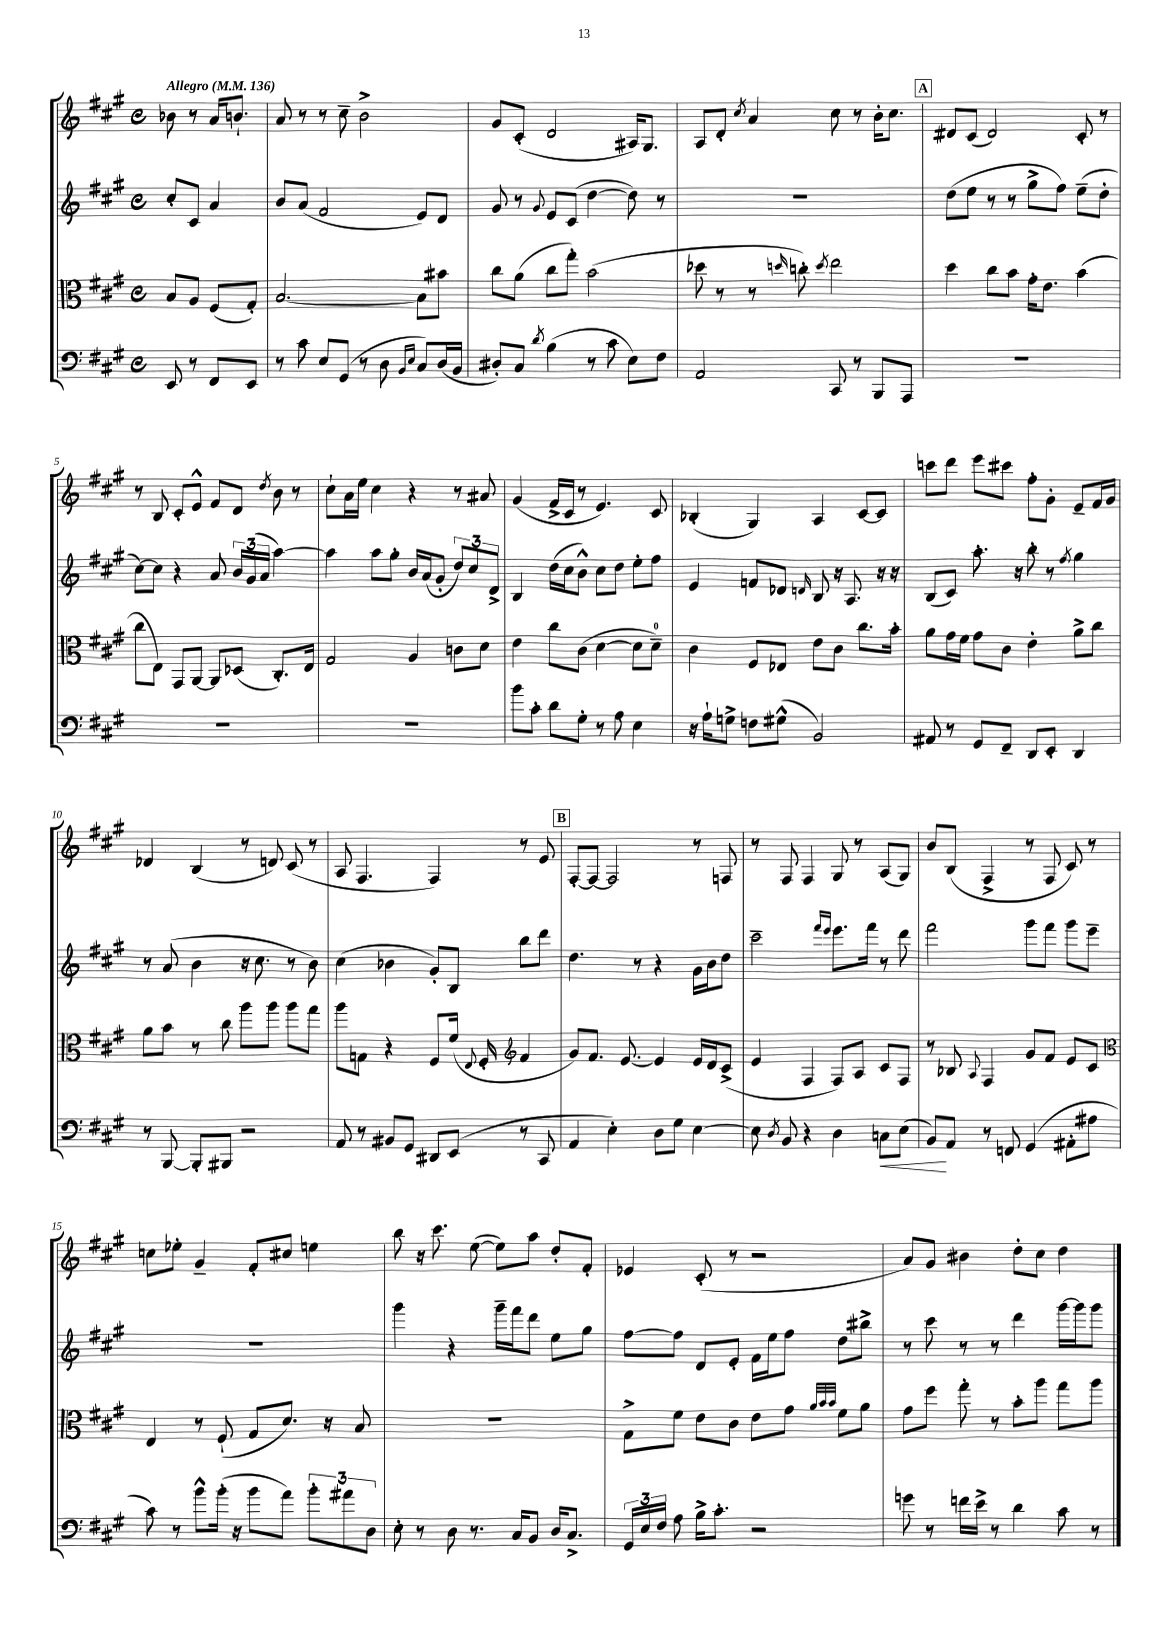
<<
\new StaffGroup <<
\new Staff = "s0" {
    \clef treble \key a \major \defaultTimeSignature \time 4/4 \partial 2 \tempo "Allegro" 4 = 136
    \autoBeamOff bes'8 r8 a'16[ b'8.]-! |
    a'8 r8 r8 cis''8-- b'2-> |
    gis'8[ cis'8]-.( d'2 ais16[) gis8.] |
    a8[ d'8]-. \acciaccatura { cis''8 } a'4 cis''8 r8 b'16[-. cis''8.] |
    \mark \markup { \box "A" } dis'8[ cis'8]( dis'2) cis'8-. r8 |
    r8 b8 cis'8[-. e'8]-^ fis'8[ d'8] \acciaccatura { d''8 } b'8 r8 |
    cis''8[-! a'16 e''16] cis''4 r4 r8 ais'8 |
    gis'4( fis'16[-> cis'16] r8 e'4.) cis'8 |
    bes4-.( gis4) a4 cis'8[~ cis'8] |
    c'''8[ d'''8] e'''8[ cis'''8] fis''8[-. gis'8]-. e'8[-- fis'16 gis'16] |
    des'4 b4( r8 d'8) cis'8( r8 |
    a8 fis4. fis4) r8 e'8 |
    \mark \markup { \box "B" } fis8[~-. fis8]~ fis2 r8 f8 |
    r8 fis8 fis4 gis8 r8 a8[( gis8]) |
    b'8[ b8]( fis4-> r8 fis8 cis'8) r8 |
    c''8[ ees''8]-. gis'4-- fis'8[-. cis''8] e''4 |
    b''8 r16 cis'''8. e''8~( e''8[) a''8] d''8[-. fis'8]-. |
    ees'4 cis'8-.( r8 r2 |
    a'8[) gis'8] bis'4 d''8[-. cis''8] d''4 \bar "|." |
}
\new Staff = "s1" {
    \clef treble \key a \major \defaultTimeSignature \time 4/4 \partial 2
    \autoBeamOff cis''8[-. cis'8] a'4 |
    b'8[ a'8]( fis'2 e'8[) d'8] |
    gis'8 r8 \appoggiatura { gis'8 } e'8[ cis'8]( d''4~ d''8) r8 |
    R1 |
    \mark \markup { \box "A" } d''8[( e''8] r8 r8 gis''8[-> fis''8]) e''8[--( d''8]-. |
    cis''8[~) cis''8] r4 a'8 \tuplet 3/2 { b'16[ gis'16( a'16] } a''4~) |
    a''4 a''8[ gis''8]-. b'16[ a'16( gis'8]-. \tuplet 3/2 { d''8[) cis''8 d'8]-> } |
    b4 d''16[( cis''16 b'8]-^) cis''8[ d''8] e''8[-. fis''8] |
    e'4 f'8[ des'8] \grace { d'16 } b8 r16 a8. r16 r16 |
    b8[( cis'8]) a''8.-. r16 b''8-. r8 \acciaccatura { fis''8 } gis''4 |
    r8 a'8( b'4 r16 cis''8. r8 b'8) |
    cis''4( bes'4 gis'8[-.) b8] b''8[ d'''8] |
    \mark \markup { \box "B" } d''4. r8 r4 gis'16[ b'16 d''8] |
    cis'''2-- \grace { fis'''16[ e'''16] } e'''8.[ fis'''16] r8 d'''8 |
    fis'''2 gis'''8[ fis'''8] gis'''8[ e'''8]-- |
    R1 |
    gis'''4 r4 gis'''16[-- fis'''16 d'''8] e''8[ gis''8] |
    fis''8[~ fis''8] d'8[ e'8]-. fis'16[ e''16 fis''8] d''8[ bis''8]-> |
    r8 cis'''8 r8 r8 d'''4 gis'''16[~ gis'''16 gis'''8] \bar "|." |
}
\new Staff = "s2" {
    \clef alto \key a \major \defaultTimeSignature \time 4/4 \partial 2
    \autoBeamOff b8[ a8] fis8[( gis8]-.) |
    b2.~ b8[ bis'8] |
    cis''8[ a'8]( cis''8[ gis''8]-.) b'2( |
    des''8 r8 r8 \grace { d''16 } c''8-.) \acciaccatura { d''8 } e''2 |
    \mark \markup { \box "A" } d''4 cis''8[ b'8] gis'16[-. e'8.] b'4( |
    cis''8[ e8]) gis,8[ a,8]~ a,8[ des8]( cis8.[-.) e16] |
    gis2 a4 c'8[ d'8] |
    e'4 cis''8[ cis'8]( d'4~ d'8[ d'8]-0--) |
    cis'4 fis8[ ees8] e'8[ cis'8] cis''8.[ b'16]-. |
    a'8[ gis'16 fis'16] gis'8[ cis'8] e'4-. a'8[-> cis''8] |
    a'8[ b'8] r8 cis''8 a''8[ a''8] a''8[ gis''8] |
    a''8[ g8] r4 fis8[ fis'16]( \appoggiatura { e8 } fis16-. \clef treble fis'4 |
    \mark \markup { \box "B" } gis'8[) fis'8.] e'8.~ e'4 e'16[ d'16 cis'8]->( |
    e'4 fis4 fis8[) a8] cis'8[ fis8] |
    r8 bes8 \appoggiatura { a8 } fis4 gis'8[ fis'8] e'8[ cis'8] |
    \clef alto e4 r8 fis8-!( gis8[ d'8.]) r16 b8 |
    R1 |
    gis8[-> fis'8] e'8[ cis'8] e'8[ gis'8] \grace { a'32[ b'32 b'32] } fis'8[ a'8] |
    gis'8[ fis''8] gis''8-. r8 b'8[-. a''8] gis''8[ a''8] \bar "|." |
}
\new Staff = "s3" {
    \clef bass \key a \major \defaultTimeSignature \time 4/4 \partial 2
    \autoBeamOff e,8 r8 fis,8[ e,8] |
    r8 cis'8 e8[ gis,8]( r8 d8 \grace { b,16[ e16] } cis8[) d16( b,16] |
    dis8[-.) cis8] \acciaccatura { d'8 } b4( r8 cis'8 e8[) fis8] |
    a,2 cis,8 r8 b,,8[ a,,8] |
    \mark \markup { \box "A" } R1 |
    R1 |
    R1 |
    b'8[ cis'8]-. d'8[ gis8]-. r8 a8 e4 |
    r16 a16[-! g8]-> f8[ gis8]-^( b,2) |
    ais,8 r8 gis,8[ fis,8]-- d,8[ e,8]-. d,4 |
    r8 b,,8~ b,,8[-. bis,,8] r2 |
    a,8 r8 bis,8[ gis,8] dis,8[ e,8]( r8 cis,8 |
    \mark \markup { \box "B" } a,4 e4-.) d8[ gis8] e4~ |
    e8 \acciaccatura { d8 } b,8 r4 d4 c8[\< e8]( |
    b,8[\!) a,8] r8 f,8 gis,4( ais,8[-. ais8] |
    cis'8) r8 b'8[-^ b'16]-.( r16 b'8[ a'8]) \tuplet 3/2 { b'8[-. ais'8 d8] } |
    e8-. r8 d8 r8. cis16[ b,8] d16[ cis8.]-> |
    \tuplet 3/2 { gis,16[ e16 fis16] } a8 b16[-> cis'8.]-. r2 |
    g'8 r8 f'16[ e'16]-> r8 d'4 cis'8 r8 \bar "|." |
}
>>
>>
